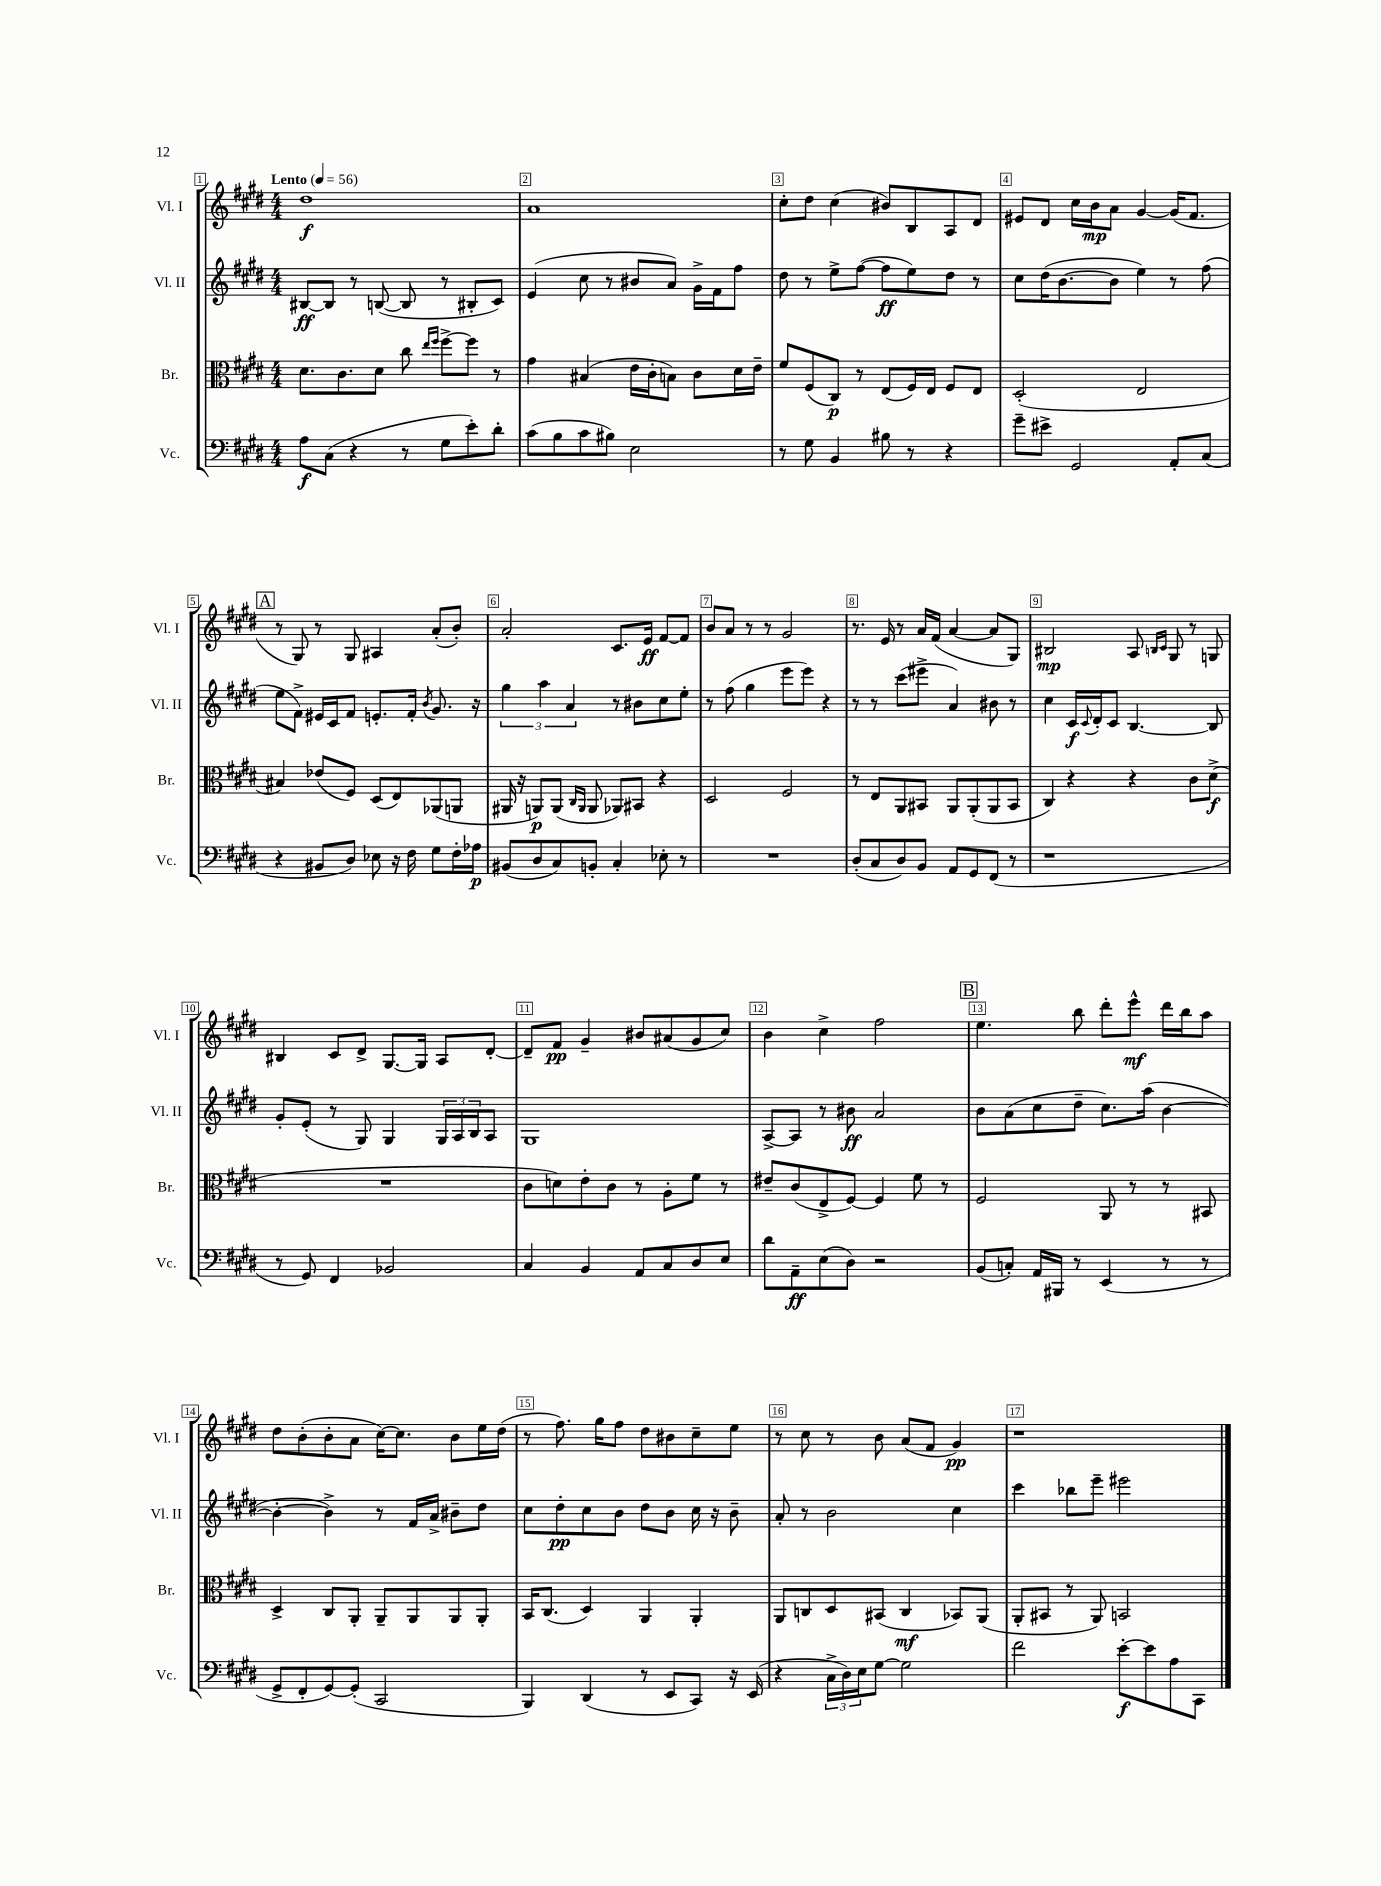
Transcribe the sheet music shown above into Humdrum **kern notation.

**kern	**dynam	**kern	**dynam	**kern	**dynam	**kern	**dynam
*part4	*part4	*part3	*part3	*part2	*part2	*part1	*part1
*staff4	*staff4	*staff3	*staff3	*staff2	*staff2	*staff1	*staff1
*I"Vc.	*	*I"Br.	*	*I"Vl. II	*	*I"Vl. I	*
*I'Vc.	*	*I'Br.	*	*I'Vl. II	*	*I'Vl. I	*
*clefF4	*	*clefC3	*	*clefG2	*	*clefG2	*
*k[f#c#g#d#]	*	*k[f#c#g#d#]	*	*k[f#c#g#d#]	*	*k[f#c#g#d#]	*
*M4/4	*	*M4/4	*	*M4/4	*	*M4/4	*
*MM56	*	*MM56	*	*MM56	*	*MM56	*
=1	=1	=1	=1	=1	=1	=1	=1
!	!	!	!	!	!	!LO:TX:a:B:t=Lento	!
8A\L	f	8.d#\L	.	[8B#X/L	ff	1dd#	f
(8C#\J	.	.	.	8B#/J]	.	.	.
.	.	8.c#\	.	.	.	.	.
4r	.	.	.	8r	.	.	.
.	.	8d#\J	.	([8Bn/	.	.	.
8r	.	8cc#\	.	8B/]	.	.	.
.	.	16qqee/LL	.	.	.	.	.
.	.	16qqff#/JJ	.	.	.	.	.
8G#\L	.	[8ff#^\L	.	8r	.	.	.
8e'\)	.	8ff#\J]	.	8B#X'/L	.	.	.
8d#'\J	.	8r	.	8c#/J)	.	.	.
=2	=2	=2	=2	=2	=2	=2	=2
(8c#\L	.	4g#\	.	(4e/	.	1a	.
8B\	.	.	.	.	.	.	.
8c#\	.	(4B#X/	.	8cc#\	.	.	.
8B#X\J)	.	.	.	8r	.	.	.
2E\	.	16e\LL	.	8b#X/L	.	.	.
.	.	16c#'\J	.	.	.	.	.
.	.	8Bn\J)	.	8a/J)	.	.	.
.	.	8c#\L	.	16g#^\LL	.	.	.
.	.	.	.	16f#\J	.	.	.
.	.	16d#\L	.	8ff#\J	.	.	.
.	.	16e~\JJ	.	.	.	.	.
=3	=3	=3	=3	=3	=3	=3	=3
8r	.	8f#/L	.	8dd#\	.	8cc#'\L	.
8G#\	.	(8F#/	.	8r	.	8dd#\J	.
4BB/	.	8C#/J)	p	8ee^\L	.	(4cc#\	.
.	.	8r	.	([8ff#\J	.	.	.
8B#X\	.	(8E/L	.	8ff#\L]	ff	8b#X/L)	.
8r	.	16F#/L)	.	8ee\)	.	8B/	.
.	.	16E/JJ	.	.	.	.	.
4r	.	8F#/L	.	8dd#\J	.	8A/	.
.	.	8E/J	.	8r	.	8d#/J	.
=4	=4	=4	=4	=4	=4	=4	=4
8g#~\L	.	(2D#'/	.	8cc#\L	.	8e#X/L	.
8e#X^\J	.	.	.	(16dd#\K	.	8d#/J	.
.	.	.	.	[8.b\	.	.	.
2GG#/	.	.	.	.	.	16cc#\LL	.
.	.	.	.	.	.	16b\J	mp
.	.	.	.	8b\J]	.	8a\J	.
.	.	2E/	.	4ee\)	.	[4g#/	.
8AA'/L	.	.	.	8r	.	(16g#/KL]	.
.	.	.	.	.	.	8.f#/J	.
(8C#/J	.	.	.	(8ff#\	.	.	.
!!LO:LB:g=z
!!LO:REH:place=s1:t=A
=5	=5	=5	=5	=5	=5	=5	=5
4r	.	4B#X/)	.	8ee\L	.	8r	.
.	.	.	.	8f#^\J)	.	8G#/)	.
8BB#X/L	.	(8e-X/L	.	16e#X/LL	.	8r	.
.	.	.	.	16c#/J	.	.	.
8D#/J)	.	8F#/J)	.	8f#/J	.	8G#/	.
8E-X\	.	(8D#/L	.	8.en'/L	.	4A#X/	.
16r	.	8E/)	.	.	.	.	.
16F#\	.	.	.	16f#'/Jk	.	.	.
.	.	.	.	8qb/	.	.	.
8G#\L	.	(8AA-X/	.	8.g#/	.	(8a'/L	.
16F#'\L	.	8AAn/J	.	.	.	8b'/J)	.
16A-X\JJ	p	.	.	16r	.	.	.
=6	=6	=6	=6	=6	=6	=6	=6
(8BB#X/L	.	16AA#X/	.	6gg#\	.	2a'/	.
.	.	16r	.	.	.	.	.
8D#/	.	8AAn/L)	p	.	.	.	.
.	.	.	.	6aa\	.	.	.
8C#/)	.	(8AA/J	.	.	.	.	.
.	.	.	.	6a/	.	.	.
.	.	16qqC#/LL	.	.	.	.	.
.	.	16qqAA/JJ	.	.	.	.	.
8BBn'/J	.	8AA/	.	.	.	.	.
4C#'/	.	8AA-X/L)	.	8r	.	8.c#/L	.
.	.	8BB#X/J	.	8b#X\L	.	.	.
.	.	.	.	.	.	16e/Jk	ff
8E-X'\	.	4r	.	8cc#\	.	[8f#/L	.
8r	.	.	.	8ee'\J	.	8f#/J]	.
=7	=7	=7	=7	=7	=7	=7	=7
1r	.	2D#/	.	8r	.	8b/L	.
.	.	.	.	(8ff#\	.	8a/J	.
.	.	.	.	4gg#\	.	8r	.
.	.	.	.	.	.	8r	.
.	.	2F#/	.	8eee\L	.	2g#/	.
.	.	.	.	8eee\J)	.	.	.
.	.	.	.	4r	.	.	.
=8	=8	=8	=8	=8	=8	=8	=8
(8D#'/L	.	8r	.	8r	.	8.r	.
8C#/	.	8E/L	.	8r	.	.	.
.	.	.	.	.	.	16e/	.
8D#/)	.	8AA/	.	(8ccc#\L	.	8r	.
8BB/J	.	8BB#X/J	.	8eee#X^\J	.	16a/LL	.
.	.	.	.	.	.	(16f#/JJ	.
8AA/L	.	8AA/L	.	4a/)	.	[4a/	.
8GG#/	.	(8AA'/	.	.	.	.	.
(8FF#/J	.	8AA/	.	8b#X\	.	8a/L]	.
8r	.	8BB#/J	.	8r	.	8G#/J)	.
=9	=9	=9	=9	=9	=9	=9	=9
1r	.	4C#/)	.	4cc#\	.	2B#X/	mp
.	.	4r	.	16c#/LL	f	.	.
.	.	.	.	8qqc#/	.	.	.
.	.	.	.	16d#'/J	.	.	.
.	.	.	.	8c#/J	.	.	.
.	.	4r	.	[4.B/	.	8A/	.
.	.	.	.	.	.	16qqBn/LL	.
.	.	.	.	.	.	16qqc#/JJ	.
.	.	.	.	.	.	8G#/	.
.	.	8c#\L	.	.	.	8r	.
.	.	(8d#^\J	f	8B/]	.	8Gn/	.
!!LO:LB:g=z
=10	=10	=10	=10	=10	=10	=10	=10
8r	.	1r	.	8g#'/L	.	4B#X/	.
8GG#/)	.	.	.	(8e'/J	.	.	.
4FF#/	.	.	.	8r	.	8c#/L	.
.	.	.	.	8G#/)	.	8d#^/J	.
2BB-X/	.	.	.	4G#/	.	[8.G#/L	.
.	.	.	.	.	.	16G#/Jk]	.
.	.	.	.	24G#/LL	.	8A/L	.
.	.	.	.	24A/	.	.	.
.	.	.	.	24B/J	.	.	.
.	.	.	.	8A/J	.	[8d#'/J	.
=11	=11	=11	=11	=11	=11	=11	=11
4C#/	.	8c#\L	.	1G#	.	8d#~/L]	.
.	.	8dn\)	.	.	.	8f#/J	pp
4BB/	.	8e'\	.	.	.	4g#~/	.
.	.	8c#\J	.	.	.	.	.
8AA/L	.	8r	.	.	.	8b#X/L	.
8C#/	.	8A'\L	.	.	.	(8a#X/	.
8D#/	.	8f#\J	.	.	.	8g#/	.
8E/J	.	8r	.	.	.	8cc#/J)	.
=12	=12	=12	=12	=12	=12	=12	=12
8d#\L	.	8e#X~/L	.	[8A^/L	.	4b\	.
8AA~\	ff	(8c#/	.	8A/J]	.	.	.
(8E\	.	8E^/	.	8r	.	4cc#^\	.
8D#\J)	.	[8F#/J)	.	8b#X\	ff	.	.
2r	.	4F#/]	.	2a/	.	2ff#\	.
.	.	8f#\	.	.	.	.	.
.	.	8r	.	.	.	.	.
!!LO:REH:place=s1:t=B
=13	=13	=13	=13	=13	=13	=13	=13
(8BB/L	.	2F#/	.	8b\L	.	4.ee\	.
8Cn'/J)	.	.	.	(8a\	.	.	.
16AA/LL	.	.	.	8cc#\	.	.	.
16BBB#X/JJ	.	.	.	.	.	.	.
8r	.	.	.	8dd#~\J	.	8bb\	.
(4EE/	.	8AA/	.	8.cc#\L)	.	8ddd#'\L	.
.	.	8r	.	.	.	8eee^^\J	mf
.	.	.	.	(16aa\Jk	.	.	.
8r	.	8r	.	[4b\	.	16ddd#\LL	.
.	.	.	.	.	.	16bb\J	.
8r	.	8BB#X/	.	.	.	8aa\J	.
!!LO:LB:g=z
=14	=14	=14	=14	=14	=14	=14	=14
8GG#^/L	.	4D#^/	.	4b'\_	.	8dd#\L	.
8FF#'/	.	.	.	.	.	(8b'\	.
[8GG#/)	.	8C#/L	.	4b^\])	.	8b'\	.
(8GG#'/J]	.	8AA'/J	.	.	.	8a\J	.
2CC#/	.	8AA~/L	.	8r	.	[16cc#\KL)	.
.	.	.	.	.	.	8.cc#\J]	.
.	.	8AA/	.	16f#/LL	.	.	.
.	.	.	.	16a^/JJ	.	.	.
.	.	8AA/	.	8b#X~\L	.	8b\L	.
.	.	8AA'/J	.	8dd#\J	.	16ee\L	.
.	.	.	.	.	.	(16dd#\JJ	.
=15	=15	=15	=15	=15	=15	=15	=15
4BBB/)	.	16BB/KL	.	8cc#\L	.	8r	.
.	.	(8.C#/J	.	.	.	.	.
.	.	.	.	8dd#'\	pp	8.ff#\)	.
(4DD#/	.	4D#/)	.	8cc#\	.	.	.
.	.	.	.	.	.	16gg#\KL	.
.	.	.	.	8b\J	.	8ff#\J	.
8r	.	4AA/	.	8dd#\L	.	8dd#\L	.
8EE/L	.	.	.	8b\J	.	8b#X\	.
8CC#/J)	.	4AA'/	.	16cc#\	.	8cc#~\	.
.	.	.	.	16r	.	.	.
16r	.	.	.	8b~\	.	8ee\J	.
(16EE/	.	.	.	.	.	.	.
=16	=16	=16	=16	=16	=16	=16	=16
4r	.	8AA/L	.	8a'/	.	8r	.
.	.	8Cn/	.	8r	.	8cc#\	.
24C#^\LL	.	8D#/	.	2b\	.	8r	.
24D#\)	.	.	.	.	.	.	.
24E\J	.	.	.	.	.	.	.
[8G#\J	.	(8BB#X/J	.	.	.	8b\	.
2G#\]	.	4C/	mf	.	.	(8a/L	.
.	.	.	.	.	.	8f#/J	.
.	.	8BB-X/L)	.	4cc#\	.	4g#/)	pp
.	.	(8AA/J	.	.	.	.	.
=17	=17	=17	=17	=17	=17	=17	=17
2f#\	.	8AA'/L	.	4ccc#\	.	1r	.
.	.	8BB#X/J	.	.	.	.	.
.	.	8r	.	8bb-X\L	.	.	.
.	.	8AA/)	.	8eee~\J	.	.	.
[8e'\L	f	2BBn/	.	2eee#X\	.	.	.
8e\]	.	.	.	.	.	.	.
8A\	.	.	.	.	.	.	.
8CC#\J	.	.	.	.	.	.	.
==	==	==	==	==	==	==	==
*-	*-	*-	*-	*-	*-	*-	*-
